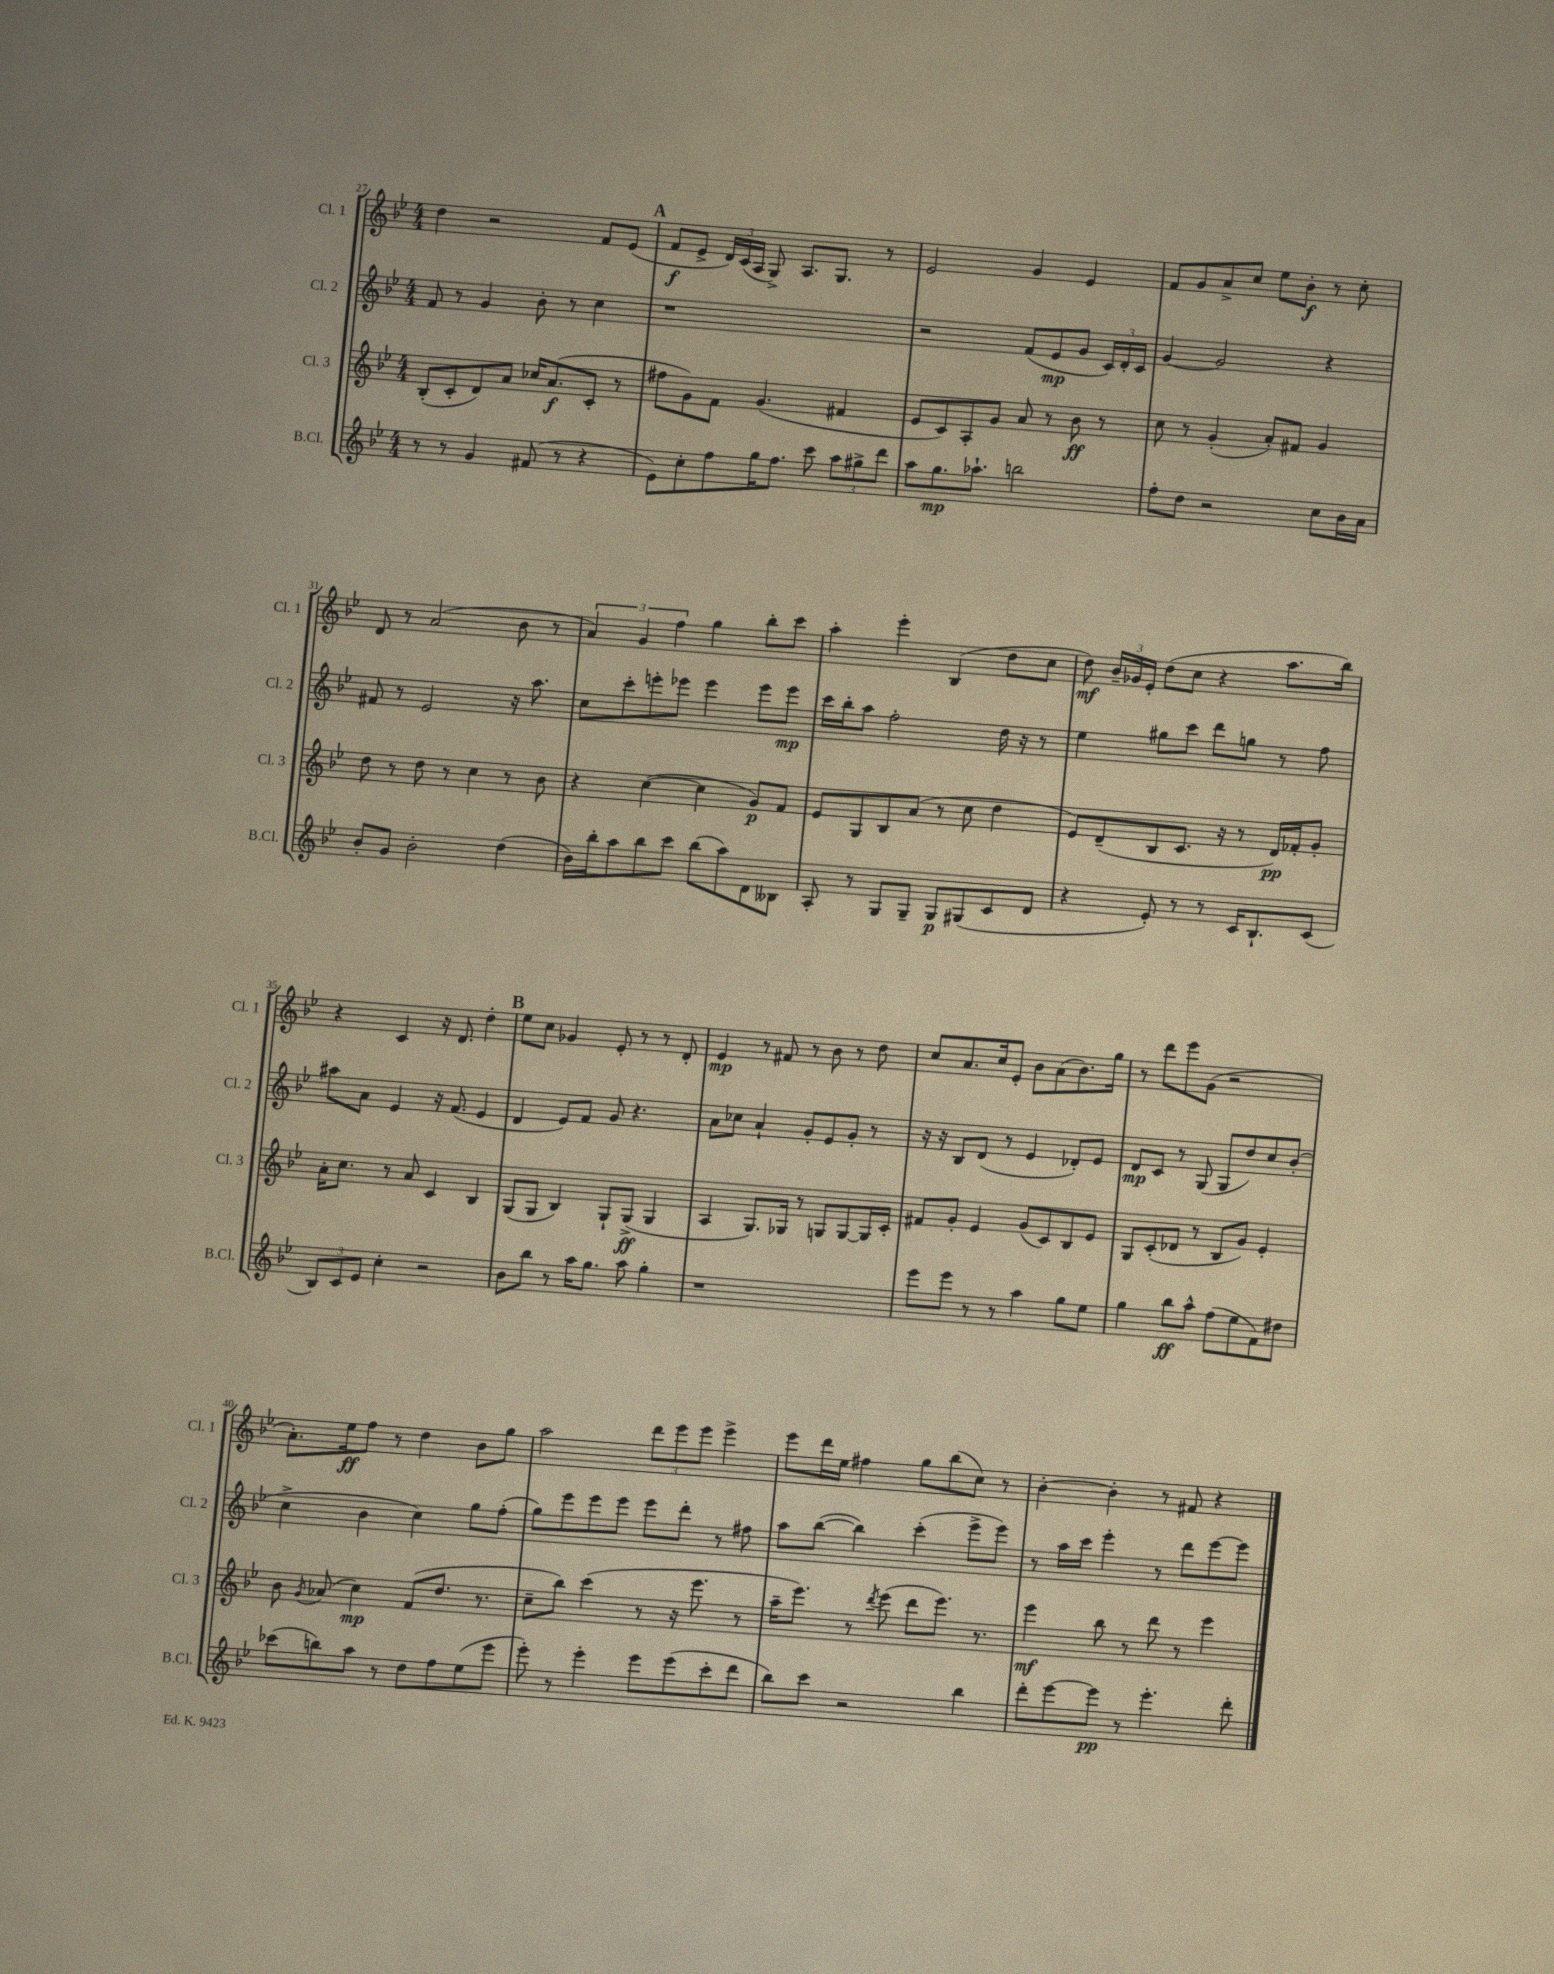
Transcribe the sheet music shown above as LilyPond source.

<<
\new StaffGroup <<
\new Staff = "s0" \with { instrumentName = "Cl. 1" shortInstrumentName = "Cl. 1" } {
    \clef treble \key bes \major \numericTimeSignature \time 4/4
    \autoBeamOff d''4 r2 f'8[ ees'8]( |
    \mark \markup { \bold "A" } f'8[\f ees'8]-> \tuplet 3/2 { d'16[) c'16( a16] } g8->) a8.[ g8.] r8 |
    ees'2 g'4 ees'4 |
    f'8[ g'8 a'8-> c''8] ees''8[ bes'8]-.\f r8 c''8-. |
    d'8 r8 a'2( bes'8 r8 |
    \tuplet 3/2 { a'4) g'4 f''4 } g''4 bes''8[-. c'''8] |
    a''4-. ees'''4-. bes4( d''8[ c''8] |
    d''8\mf) \tuplet 3/2 { bes'16[-- ges'16 ees'16]-. } d''8[( c''8] r4 a''8.[ bes''16]) |
    r4 c'4 r16 d'8. d''4-. |
    \mark \markup { \bold "B" } ees''8[ c''8] ges'4 ees'8-. r8 r8 d'8-. |
    ees'4\mp r8 fis'8 r8 bes'8 r8 d''8 |
    c''8[ a'8. c''16 ees'8]-. bes'8[ a'8( bes'8.) g''16] |
    r8 d'''8[ ees'''8 g'8]( r2 |
    a'8.[-.) ees''16\ff f''8] r8 d''4 bes'8[ g''8] |
    a''2 \tuplet 3/2 { d'''8[ ees'''8 ees'''8] } ees'''4-> |
    ees'''8[ d'''16 ees''16] fis''4 g''8[ bes''8( c''8]) r8 |
    bes'4~-. bes'4-. r8 fis'8 r4 \bar "|." |
}
\new Staff = "s1" \with { instrumentName = "Cl. 2" shortInstrumentName = "Cl. 2" } {
    \clef treble \key bes \major \numericTimeSignature \time 4/4
    \autoBeamOff f'8 r8 g'4 bes'8-. r8 c''4 |
    \mark \markup { \bold "A" } r1 |
    r2 f'8[( ees'8\mp g'8] \tuplet 3/2 { c'16[) d'16-. c'16] } |
    g'4~ g'2 r4 |
    fis'8 r8 ees'2 r16 a''8. |
    c''8[ c'''8-. e'''8-. ees'''8] ees'''4 ees'''8[ ees'''8]\mp |
    c'''16[ bes''16-. a''8] f''2-. d''16 r16 r8 |
    ees''4 gis''8[ c'''8] d'''8[ g''8] r8 f''8 |
    ais''8[ a'8] ees'4 r16 f'8.( ees'4 |
    \mark \markup { \bold "B" } d'4 ees'8[) f'8] g'8 r4. |
    a'8[ ces''8] a'4-! g'8[-. ees'8 g'8]-. r8 |
    r16 r16 bes8[ d'8]( r8 ees'4 des'8[-.) ees'8] |
    d'8[\mp c'8] r8 g8( g8[ d''8) c''8 bes'8]-.( |
    c''4-> bes'4 c''4) g''8[ f''8]-.( |
    g''8[) ees'''8 ees'''8 ees'''8] ees'''8[ d'''8]-. r8 fis''8 |
    a''8[ bes''8]~( bes''4) c'''4-.( ees'''8[-> ees'''8]) |
    r8 a''16[ c'''16] ees'''4-. r8 d'''8[ ees'''8~ ees'''8] \bar "|." |
}
\new Staff = "s2" \with { instrumentName = "Cl. 3" shortInstrumentName = "Cl. 3" } {
    \clef treble \key bes \major \numericTimeSignature \time 4/4
    \autoBeamOff bes8[-.( c'8-. d'8) a'8] ces''16[ a'8.\f( c'8]-. r8 |
    \mark \markup { \bold "A" } fis''8[ g'8) f'8] g'4.( fis'4 |
    ees'8[ c'8) a8-. g'8] a'8 r8 bes'8\ff r8 |
    c''8 r8 g'4-.( a'8[-.) fis'8] g'4 |
    d''8 r8 d''8 r8 c''4 r8 bes'8 |
    r4 c''4~( c''4 g'8[\p) f'8] |
    ees'8[ g8 bes8 a'8]( r8 c''8 d''4 |
    ees'8[) d'8--( bes8 c'8.] r16 r8 d'16[\pp) fes'16-. g'8]-. |
    a'16[-. c''8.] r8 a'8 c'4 bes4 |
    \mark \markup { \bold "B" } g8[( g8] bes4) g8[-! g8]->\ff( g4 |
    a4 g8.[) ges16] r8 g8[ g8~ g16 c'16]-. |
    fis'8[ g'8]-. ees'4 g'8[( c'8) bes8 ees'8] |
    g8[ c'8-.( des'8] r8 bes8[ g'8]) ees'4-. |
    bes'8 \acciaccatura { g'8 } aes'8( c''4\mp) f'8[( d''8.] r8. |
    c''8[-- bes''8]) c'''4( r8 r16 ees'''8. r8 |
    a''16[-- ees'''8.]) r8 \acciaccatura { d'''8 } ees'''8( d'''8[ ees'''8.]) r8. |
    ees'''4\mf bes''8 r8 d'''8 r8 ees'''4 \bar "|." |
}
\new Staff = "s3" \with { instrumentName = "B.Cl." shortInstrumentName = "B.Cl." } {
    \clef treble \key bes \major \numericTimeSignature \time 4/4
    \autoBeamOff r8 r8 g'4 fis'8( r8 r4 |
    \mark \markup { \bold "A" } ees'8[) c''8-. f''8 g''16 f''8.] c'''8 \tuplet 3/2 { a''8[ gis''8-> d'''8] } |
    a''8[ g''8.\mp aes''8.]-! b''2 |
    f''8[-. d''8] r2 c''8[ bes'16 a'16] |
    bes'8[-. g'8] bes'2-. d''4( |
    bes'16[) bes''16-. a''8 bes''8 c'''8] bes''8[( a''8) d'8 beses8] |
    a8-. r8 g8[ g8]-- g8[\p gis8( c'8 d'8] |
    r4 ees'8-.) r8 r8 c'16[ bes8.-! c'8]( |
    \tuplet 3/2 { bes8[) c'8 ees'8] } c''4-. r2 |
    \mark \markup { \bold "B" } bes'8[ bes''8] r8 a''16[ g''8.] a''8 g''4-. |
    r1 |
    ees'''8[ ees'''8] r8 r8 a''4 g''8[ ees''8] |
    g''4 bes''8[\ff a''8]-^ f''8[( ees''8 f'8) dis''8] |
    ces'''8[( b''8) a''8] r8 d''8[ f''8 ees''8( ees'''8] |
    ees'''8-.) r8 ees'''4-. ees'''8[ ees'''8( c'''8-. d'''8] |
    bes''8[) c'''8] r2 bes''4 |
    d'''8[-. ees'''8~ ees'''8]\pp r8 ees'''4.-. d'''8-. \bar "|." |
}
>>
>>
\layout { \context { \Score currentBarNumber = #27 } }
